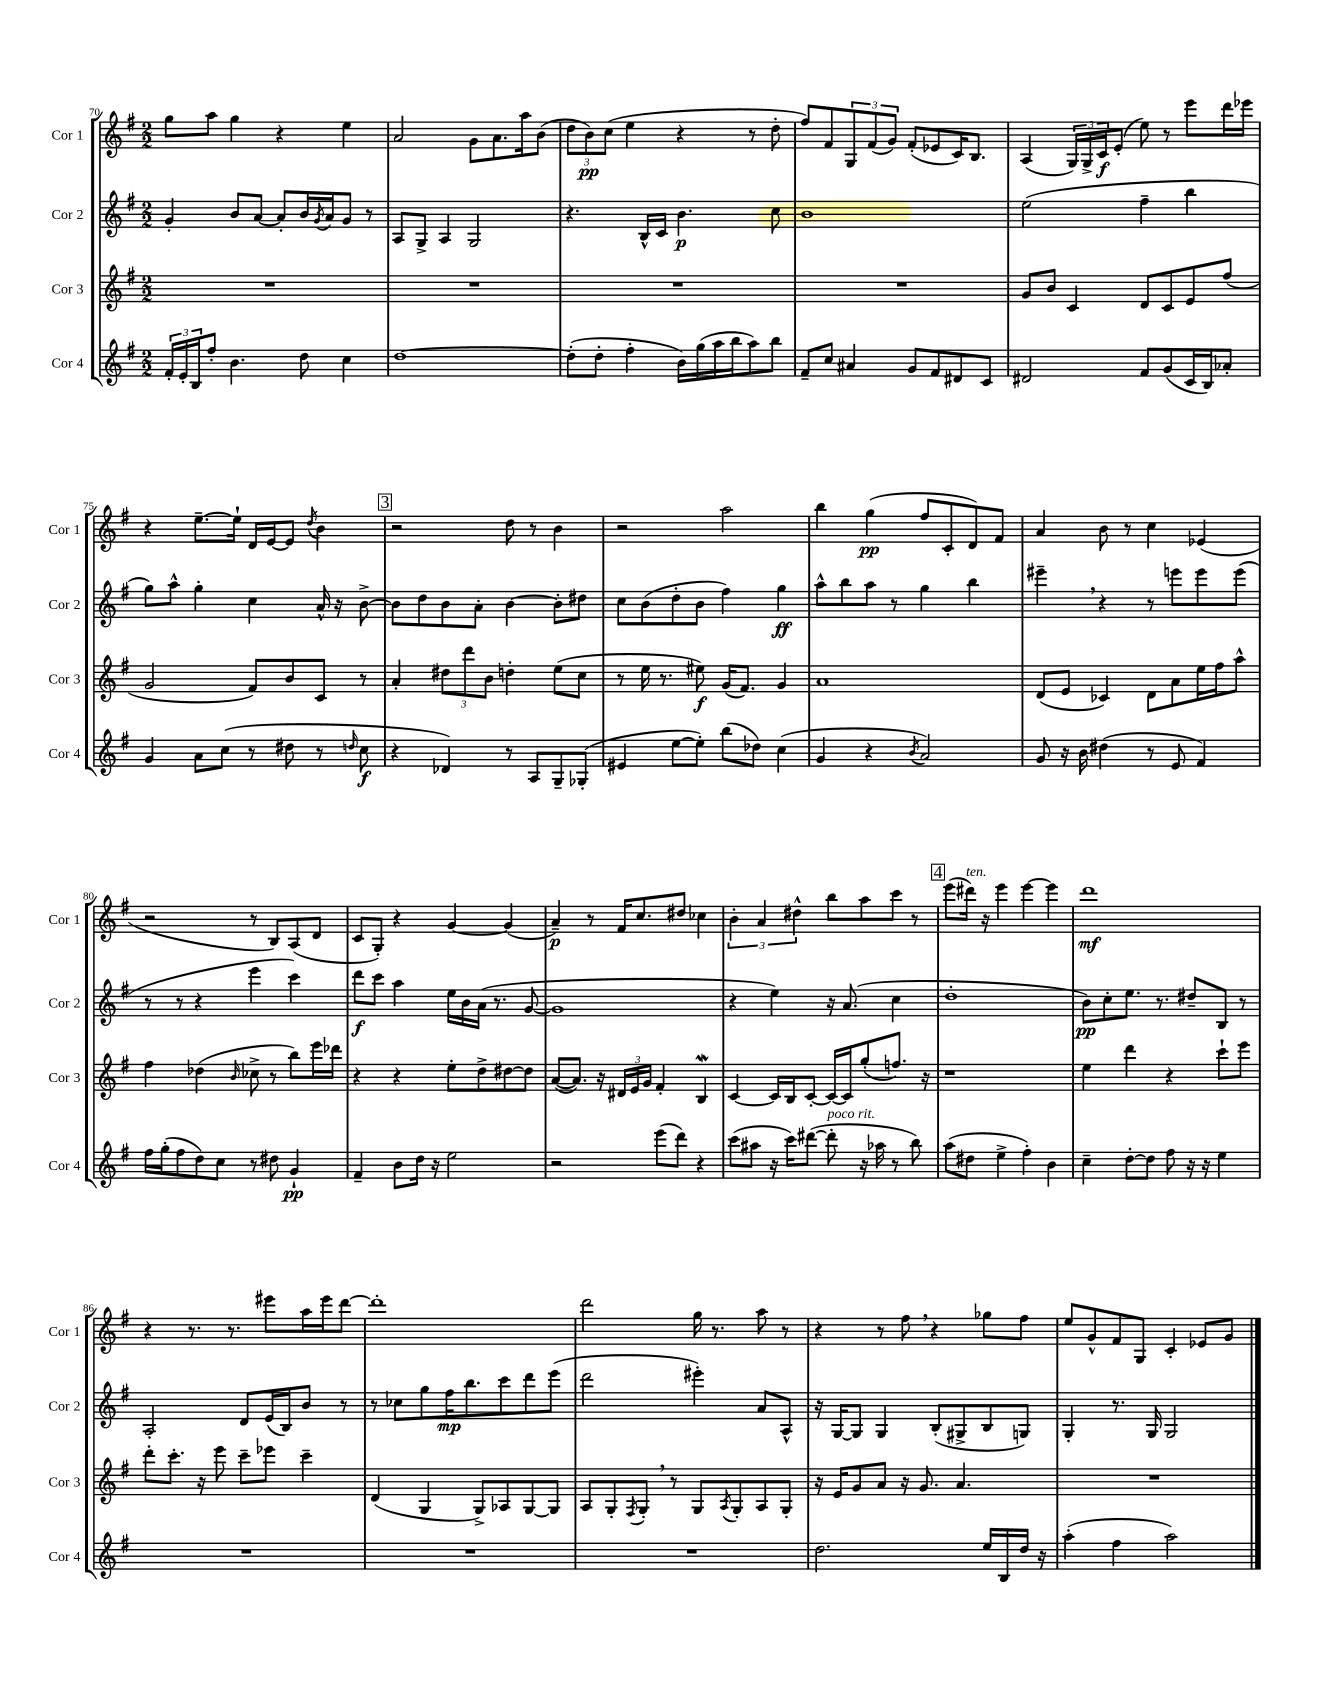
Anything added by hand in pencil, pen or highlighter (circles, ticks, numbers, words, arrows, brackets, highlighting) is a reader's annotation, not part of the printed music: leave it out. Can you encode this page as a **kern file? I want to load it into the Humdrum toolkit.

**kern	**kern	**kern	**kern
*staff4	*staff3	*staff2	*staff1
*clefG2	*clefG2	*clefG2	*clefG2
*k[f#]	*k[f#]	*k[f#]	*k[f#]
*M2/2	*M2/2	*M2/2	*M2/2
24f#'/LL	1r	4g'/	8gg\L
24e'/	.	.	.
24B/J	.	.	.
8ff#'/J	.	.	8aa\J
4.b\	.	8b/L	4gg\
.	.	[8a/J	.
.	.	8a'/]L	4r
8dd\	.	16b/L	.
.	.	8qg/	.
.	.	16a/J	.
4cc\	.	8g/J	4ee\
.	.	8r	.
=	=	=	=
[1dd	1r	8A/L	2a/
.	.	8G^/J	.
.	.	4A/	.
.	.	2G/	8g\L
.	.	.	8.a\
.	.	.	16aa\k
.	.	.	(8b\J
=	=	=	=
(8dd'\]L	1r	4.r	12dd\L
.	.	.	12b\)
8dd'\J	.	.	.
.	.	.	(12cc\J
4ff#'\	.	.	4ee\
.	.	16B^^/LL	.
.	.	16c/JJ	.
16b\LL)	.	4.b\	4r
(16gg\	.	.	.
16aa\	.	.	.
16bb\J	.	.	.
8aa\)	.	.	8r
8bb\J	.	8cc\	8dd'\
=	=	=	=
8f#~/L	1r	1b	8ff#/L)
8cc/J	.	.	8f#/
4a#/	.	.	12G/
.	.	.	(12f#/
.	.	.	12g/J)
8g/L	.	.	(8f#'/L
8f#/	.	.	8e-/
8d#/	.	.	16c/K)
.	.	.	8.B/J
8c/J	.	.	.
=	=	=	=
2d#/	8g/L	(2ee\	(4A/
.	8b/J	.	.
.	4c/	.	24G/LL)
.	.	.	24G^/
.	.	.	24c/J
.	.	.	(8e'/J
8f#/L	8d/L	4ff#~\	8ee\)
(8g/	8c/	.	8r
16c/L	8e/	4bb\	8eee\L
16B/J)	.	.	.
8a-'/J	(8ff#/J	.	16ddd\L
.	.	.	16eee-\JJ
=	=	=	=
4g/	2g/	8gg\L)	4r
.	.	8aa^^\J	.
8a\L	.	4gg'\	[8.ee~\L
(8cc\J	.	.	.
.	.	.	16ee`\]Jk
8r	8f#/L)	4cc\	16d/LL
.	.	.	[16e/J
8dd#\	8b/	.	8e/]J
.	.	.	8qdd/
8r	8c/J	16a^^/	4b\
.	.	16r	.
16qqdd/	.	.	.
8cc\	8r	[8b^\	.
=	=	=	=
4r	4a'/	8b\]L	2r
.	.	8dd\	.
4d-/)	12dd#\L	8b\	.
.	12ddd\	.	.
.	.	8a'\J	.
.	12b\J	.	.
8r	4dd'\	[4b\	8dd\
8A/L	.	.	8r
8G~/	(8ee\L	8b'\]L	4b\
(8G-'/J	8cc\J	8dd#\J	.
=	=	=	=
4e#/	8r	8cc\L	2r
.	16ee\	(8b\	.
.	8.r	.	.
[8ee\L	.	8dd'\	.
8ee'\]J)	8ee#\)	8b\J	.
(8bb\L	(16g/LK	4ff#\)	2aa\
.	8.f#/J)	.	.
8dd-\J)	.	.	.
(4cc\	4g/	4gg\	.
=	=	=	=
4g/	1a	8aa^^\L	4bb\
.	.	8bb\	.
4r	.	8aa\J	(4gg\
.	.	8r	.
8qb/	.	.	.
2a/)	.	4gg\	8ff#/L
.	.	.	8c'/
.	.	4bb\	8d/)
.	.	.	8f#/J
=	=	=	=
8g/	(8d/L	4eee#~\	4a/
16r	8e/J	.	.
16b\	.	.	.
(4dd#\	4c-/)	4r	8b\
.	.	.	8r
8r	8d\L	8r	4cc\
8e/	8a\	8eee\L	.
4f#/)	16ee\L	8eee\	(4e-/
.	16ff#\J	.	.
.	8aa^^\J	(8eee\J	.
=	=	=	=
16ff#\LL	4ff#\	8r	2r
(16gg'\J	.	.	.
8ff#\	.	8r	.
8dd\)	(4dd-\	4r	.
8cc\J	.	.	.
.	16qqb/	.	.
8r	8cc-^\	4eee\	8r
8dd#\	8r	.	8B/L)
4g`/	8bb\L)	4ccc\)	(8A/
.	16eee\L	.	8d/J
.	16ddd-\JJ	.	.
=	=	=	=
4f#~/	4r	8ddd\L	8c/L
.	.	8ccc\J	8G'/J)
8b\L	4r	4aa\	4r
16dd\Jk	.	.	.
16r	.	.	.
2ee\	8ee'\L	16ee\LL	[4g/
.	.	16b\	.
.	8dd^\	(16a\JJ	.
.	.	8.r	.
.	[8dd#\	.	(4g/]
.	8dd#\]J	[8g/	.
=	=	=	=
2r	([8a/L	1g]	4a~/)
.	8.a/]J)	.	.
.	.	.	8r
.	16r	.	.
.	24d#/LL	.	16f#/LK
.	24e/	.	.
.	.	.	8.cc/
.	24g/JJ	.	.
(8eee\L	4f#'/	.	.
8ddd\J)	.	.	8dd#/J
4r	4B/	.	4cc-\
=	=	=	=
(8ccc\L	[4c/	4r	6b'\
8aa#\J	.	.	.
.	.	.	6a/
16r	16c/]LL	4ee\)	.
16ccc\LK)	16B/J	.	.
.	.	.	6dd#^^\
([8ddd#\J	[8c'/J	.	.
8ddd#'\]	16c/_LL	16r	8bb\L
.	16c/]J	(8.a/	.
16r	(8gg'/	.	8aa\
16aa-\	.	.	.
8r	8.ff/J)	4cc\	8ccc\J
8bb\)	.	.	8r
.	16r	.	.
=	=	=	=
(8aa\L	1r	1dd'	(8eee\L
8dd#\J	.	.	16ddd#\Jk)
.	.	.	16r
4ee^\	.	.	4eee\
4ff#'\)	.	.	[4eee\
4b\	.	.	4eee\]
=	=	=	=
4cc~\	4ee\	8b\L)	1ddd
.	.	8cc'\	.
[8dd'\L	4ddd\	8.ee\J	.
8dd\]J	.	.	.
.	.	8.r	.
8ff#\	4r	.	.
16r	.	8dd#~/L	.
16r	.	.	.
4ee\	8ccc`\L	8B/J	.
.	8eee\J	8r	.
=	=	=	=
1r	8ddd'\L	2A'/	4r
.	8.ccc'\J	.	.
.	.	.	8.r
.	16r	.	.
.	8eee\	.	.
.	.	.	8.r
.	8ccc~\L	8d/L	.
.	8eee-\J	(16e/L	8eee#\L
.	.	16B/J)	.
.	4ccc~\	8b/J	16aa\L
.	.	.	16eee#\J
.	.	8r	[8ddd\J
=	=	=	=
1r	(4d/	8r	1ddd']
.	.	8cc-\L	.
.	4G/	8gg\	.
.	.	16ff#\K	.
.	.	8.bb\	.
.	8G^/L)	.	.
.	8A-/	8ccc\	.
.	[8G/	8ddd\	.
.	8G/]J	(8eee\J	.
=	=	=	=
1r	8A/L	2ddd\	2ddd\
.	8G'/	.	.
.	8qF#/	.	.
.	8G'/J	.	.
.	8r	.	.
.	8G/L	4eee#'\)	16gg\
.	.	.	8.r
.	8qA/	.	.
.	8G'/	.	.
.	8A/	8a/L	8aa\
.	8G'/J	8A^^/J	8r
=	=	=	=
2.dd\	16r	16r	4r
.	16e/LK	[16G/LK	.
.	8g/	8G/]J	.
.	8a/J	4G/	8r
.	16r	.	8ff#\
.	8.g/	.	.
.	.	(8B'/L	4r
.	4.a/	8G#^/	.
16ee/LL	.	8B/	8gg-\L
16B/	.	.	.
16dd/JJ	.	8G/J)	8ff#\J
16r	.	.	.
=	=	=	=
(4aa'\	1r	4G'/	8ee/L
.	.	.	8g^^/
4ff#\	.	8.r	8f#/
.	.	.	8G/J
.	.	16G/	.
2aa\)	.	2G/	4c'/
.	.	.	8e-/L
.	.	.	8g/J
==	==	==	==
*-	*-	*-	*-
